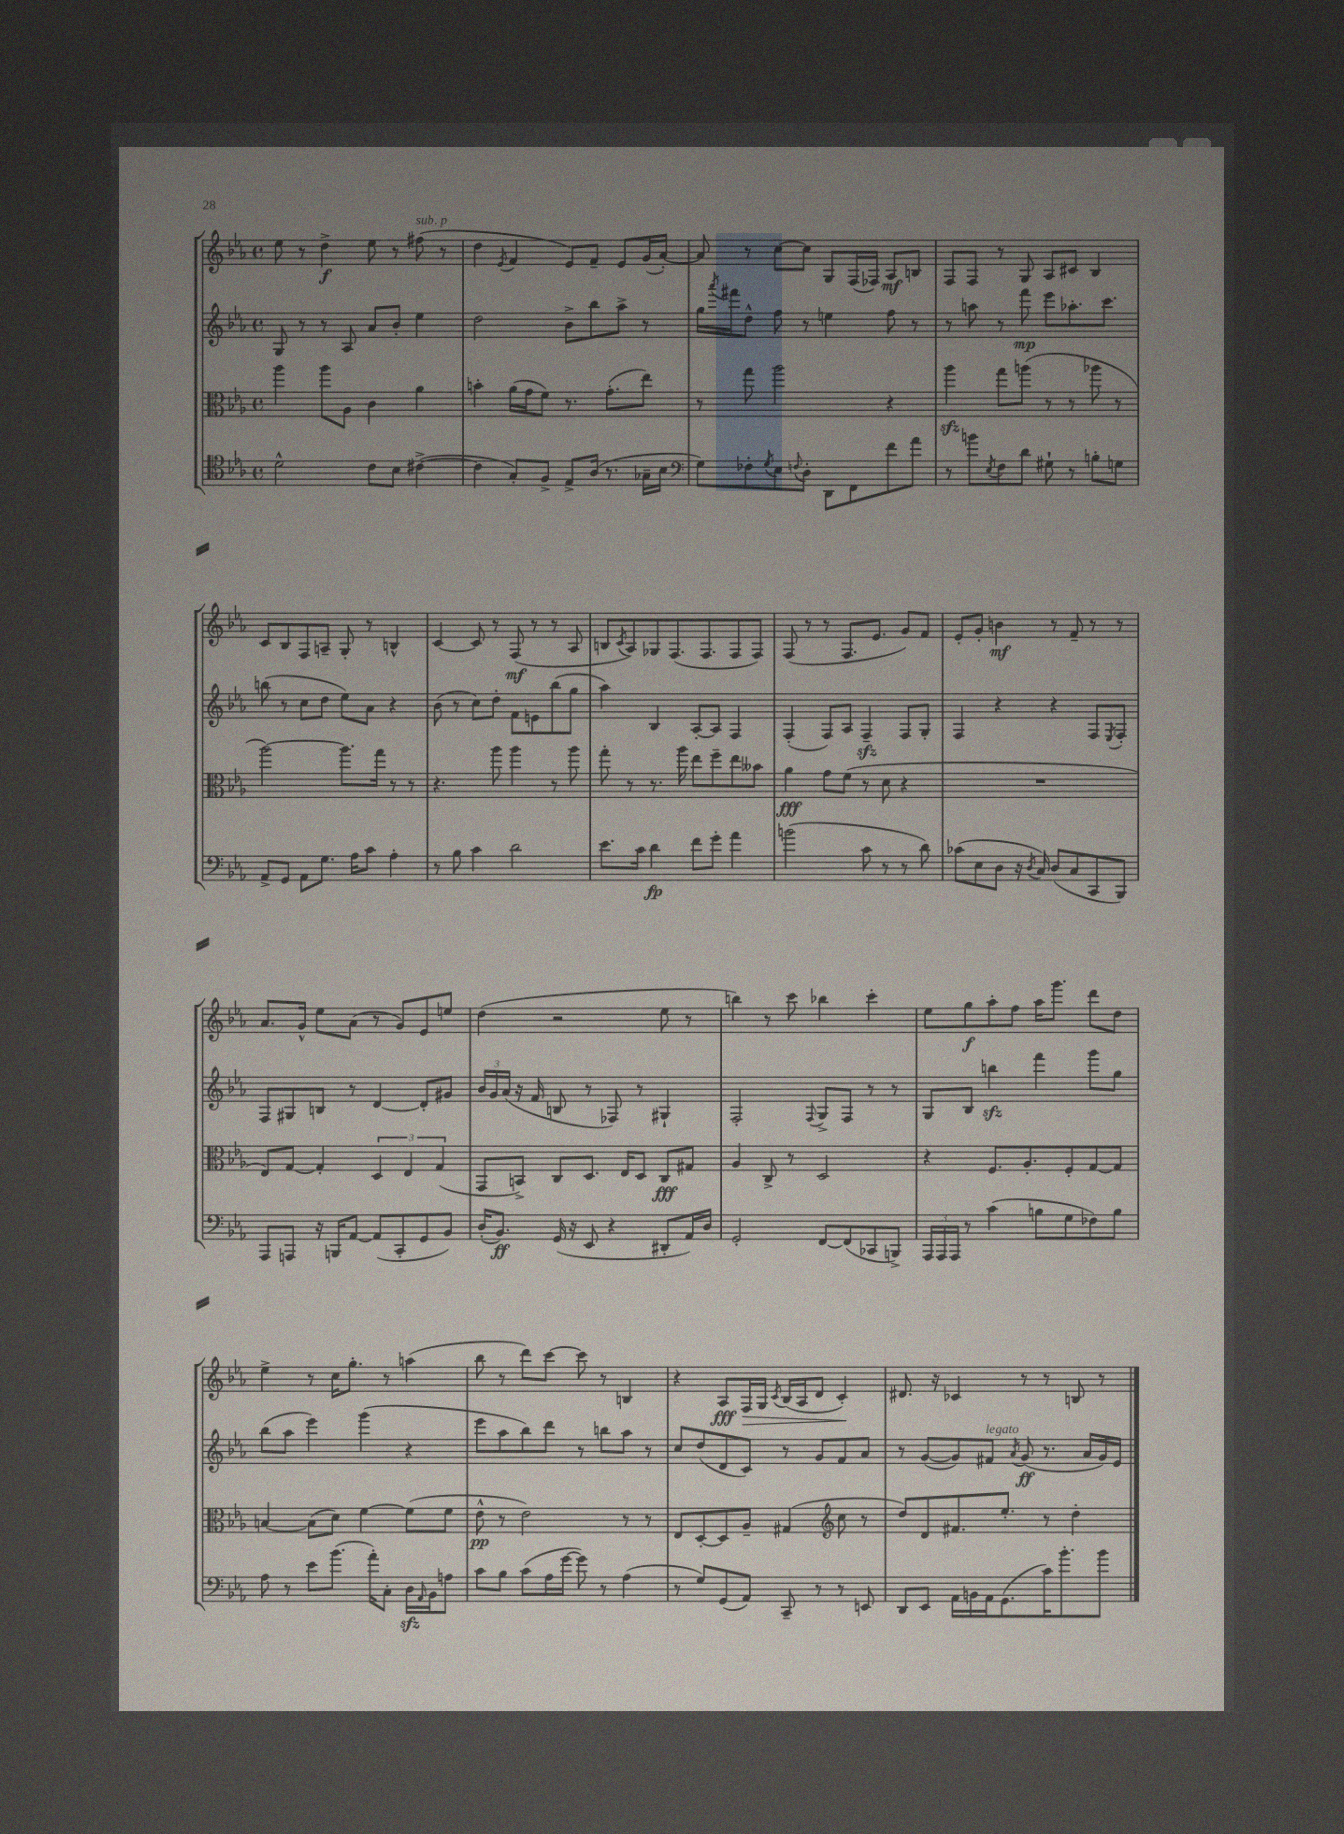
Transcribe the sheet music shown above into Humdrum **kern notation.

**kern	**dynam	**kern	**dynam	**kern	**dynam	**kern	**dynam
*part4	*part4	*part3	*part3	*part2	*part2	*part1	*part1
*staff4	*staff4	*staff3	*staff3	*staff2	*staff2	*staff1	*staff1
*clefC4	*	*clefC3	*	*clefG2	*	*clefG2	*
*k[b-e-a-]	*	*k[b-e-a-]	*	*k[b-e-a-]	*	*k[b-e-a-]	*
*M4/4	*	*M4/4	*	*M4/4	*	*M4/4	*
*met(c)	*	*met(c)	*	*met(c)	*	*met(c)	*
=12	=12	=12	=12	=12	=12	=12	=12
2d^^\	.	4aa-\	.	8G/	.	8ee-\	.
.	.	.	.	8r	.	8r	.
.	.	8aa-\L	.	8r	.	4dd^\	f
.	.	8A-\J	.	8A-/	.	.	.
8c\L	.	4c\	.	8a-/L	.	8ee-\	.
8B-\J	.	.	.	8b-'/J	.	8r	.
!	!	!	!	!	!	!LO:TX:a:i:t=sub. p	!
([4c#X^\	.	4a-\	.	4ee-\	.	(8ff#X\	.
.	.	.	.	.	.	8r	.
=13	=13	=13	=13	=13	=13	=13	=13
4c#\]	.	4bn'\	.	2dd\	.	4dd\	.
.	.	.	.	.	.	8qe-/	.
8G'/L)	.	(16a-\LL	.	.	.	4f/	.
.	.	16g\J	.	.	.	.	.
8F^/J	.	8f\J)	.	.	.	.	.
8E-^/L	.	8.r	.	8b-^\L	.	8e-/L)	.
(16A-/Jk	.	.	.	8bb-\	.	8f~/J	.
8.r	.	(8.g'\L	.	.	.	.	.
.	.	.	.	8aa-^\J	.	8e-/L	.
16G-X~\LL	.	8ee-\J)	.	8r	.	(16g/L	.
16B-\JJ	.	.	.	.	.	[16a-'/JJ)	.
=14	=14	=14	=14	=14	=14	=14	=14
*clefF4	*	*	*	*	*	*	*
8G\L)	.	8r	.	16gg\LL	.	8a-/]	.
.	.	.	.	8qaaa-/	.	.	.
.	.	.	.	16fff#X\J	.	.	.
8F-X'\	.	8gg\	.	8dd^^\J	.	8r	.
8qG/	.	.	.	.	.	.	.
8E-\	.	2aa-\	.	8ff\	.	[8cc\L	.
8qqFn/	.	.	.	.	.	.	.
8D'\J	.	.	.	8r	.	8cc\J]	.
8DD\L	.	.	.	4een\	.	8G/L	.
8FF\	.	.	.	.	.	(16F/L	.
.	.	.	.	.	.	16F-X/JJ)	.
8f\	.	4r	.	8ff\	.	8A-/L	mf
8a-\J	.	.	.	8r	.	8Bn/J	.
=15	=15	=15	=15	=15	=15	=15	=15
8r	.	4aa-zz\	.	8r	.	8F/L	.
8bn\L	.	.	.	8aan\	.	8F/J	.
8qE-/	.	.	.	.	.	.	.
8F\	.	8gg\L	.	8r	.	8r	.
8d\J	.	(8aan\J	.	8fff\	mp	8G/	.
8G#X`\	.	8r	.	8eee-\L	.	8A-/L	.
8r	.	8r	.	8.aa-X'\	.	8c#X/J	.
8Bn'\L	.	8aa-X\	.	.	.	4B-/	.
.	.	.	.	8.ccc\J	.	.	.
8Gn\J	.	8r	.	.	.	.	.
!!LO:LB:g=z
=16	=16	=16	=16	=16	=16	=16	=16
8AA-^/L	.	[2aa-\)	.	(8bbn\	.	8c/L	.
8GG/J	.	.	.	8r	.	8B-/	.
8AA-\L	.	.	.	8cc\L	.	8F/	.
8.G\J	.	.	.	8dd\J	.	8An~/J	.
.	.	8.aa-\L]	.	8ee-\L)	.	8G'/	.
16A-\KL	.	.	.	.	.	.	.
8c\J	.	.	.	8a-\J	.	8r	.
.	.	16gg\Jk	.	.	.	.	.
4A-'\	.	8r	.	4r	.	4Bn^^/	.
.	.	8r	.	.	.	.	.
=17	=17	=17	=17	=17	=17	=17	=17
8r	.	4.r	.	(8b-\	.	[4c/	.
8B-\	.	.	.	8r	.	.	.
4c\	.	.	.	8cc\L)	.	8c/]	.
.	.	8aa-\	.	8dd'\J	.	8r	.
2d\	.	4aa-\	.	8f\L	.	(8F/	mf
.	.	.	.	8en\	.	8r	.
.	.	8r	.	(8bb-\	.	8r	.
.	.	8aa-\	.	8gg\J	.	8A-/	.
=18	=18	=18	=18	=18	=18	=18	=18
8.e-\L	.	8gg'\	.	4aa-\)	.	8Bn/L	.
.	.	.	.	.	.	8qc/	.
.	.	8r	.	.	.	8A-/)	.
16c\Jk	.	.	.	.	.	.	.
4d\	fp	8.r	.	4B-/	.	8G-X/	.
.	.	.	.	.	.	(8.F/	.
.	.	16aa-\	.	.	.	.	.
8f\L	.	8ee-\L	.	[8A-'/L	.	.	.
.	.	.	.	.	.	8.F/	.
8g'\J	.	8ff~\	.	8A-/J]	.	.	.
4a-\	.	8ee-\	.	4F/	.	8F/	.
.	.	8b--X\J	.	.	.	8F/J)	.
=19	=19	=19	=19	=19	=19	=19	=19
(2bn\	.	4a-\	fff	(4F'/	.	(8F/	.
.	.	.	.	.	.	8r	.
.	.	8g\L	.	8F/L)	.	8r	.
.	.	(8f\J	.	8A-/J	.	8.F/L	.
8c\	.	8r	.	4Fzz~/	.	.	.
.	.	.	.	.	.	8.e-/J	.
8r	.	8d\	.	.	.	.	.
8r	.	4r	.	8F/L	.	8g/L)	.
8d\)	.	.	.	8G'/J	.	8f/J	.
=20	=20	=20	=20	=20	=20	=20	=20
(8c-X\L	.	1r	.	4F/	.	8e-'/L	.
8E-\	.	.	.	.	.	8g'/J	.
8D\J	.	.	.	4r	.	4bn\	mf
16r	.	.	.	.	.	.	.
8qD/	.	.	.	.	.	.	.
16C/)	.	.	.	.	.	.	.
(8D/L	.	.	.	4r	.	8r	.
8C/	.	.	.	.	.	8f~/	.
8CC/	.	.	.	8F/L	.	8r	.
.	.	.	.	8qE-/	.	.	.
8BBB-/J)	.	.	.	8F'/J	.	8r	.
!!LO:LB:g=z
=21	=21	=21	=21	=21	=21	=21	=21
8AAA-/L	.	8E-/L)	.	8F/L	.	8.a-/L	.
8AAAn/J	.	[8G/J	.	8G#X/	.	.	.
.	.	.	.	.	.	16g^^/Jk	.
16r	.	4G'/]	.	8Bn/J	.	8ee-\L	.
16BBBn/KL	.	.	.	.	.	.	.
[8AA-/J	.	.	.	8r	.	(8a-\J	.
(8AA-/L]	.	6D/	.	[4d/	.	8r	.
8CC'/	.	.	.	.	.	8g/L)	.
.	.	6E-/	.	.	.	.	.
8GG/	.	.	.	8d'/L]	.	8e-/	.
.	.	(6G/	.	.	.	.	.
8BB-/J)	.	.	.	8g#X/J	.	8een/J	.
=22	=22	=22	=22	=22	=22	=22	=22
(16D'/KL	.	8GG/L	.	24b-/LL	.	(4dd\	.
.	.	.	.	24g/	.	.	.
8.BB-/J)	ff	.	.	.	.	.	.
.	.	.	.	(24a-/JJ	.	.	.
.	.	8BBn^/J)	.	16r	.	.	.
.	.	.	.	16f/	.	.	.
(16GG/	.	8C/L	.	8Bn/	.	2r	.
16r	.	.	.	.	.	.	.
8EE-/	.	8.D/J	.	8r	.	.	.
4r	.	.	.	8F-X/)	.	.	.
.	.	16E-/KL	.	.	.	.	.
.	.	8D/J	.	8r	.	.	.
8DD#X'/L	.	8C/L	fff	4G#X`/	.	8ee-\	.
16AA-/L)	.	8G#X/J	.	.	.	8r	.
16D/JJ	.	.	.	.	.	.	.
=23	=23	=23	=23	=23	=23	=23	=23
2GG'/	.	4A-/	.	2F'/	.	4bbn\)	.
.	.	8C^/	.	.	.	8r	.
.	.	8r	.	.	.	8ccc\	.
.	.	.	.	8qqF/	.	.	.
[8FF/L	.	2D/	.	8G^/L	.	4bb-X\	.
(8FF/]	.	.	.	8F/J	.	.	.
8CC-X/	.	.	.	8r	.	4ccc'\	.
8BBBn^/J)	.	.	.	8r	.	.	.
=24	=24	=24	=24	=24	=24	=24	=24
24AAA-/LL	.	4r	.	8G/L	.	8ee-\L	.
24AAA-/	.	.	.	.	.	.	.
24AAA-/JJ	.	.	.	.	.	.	.
8r	.	.	.	8B-/J	.	8gg\	f
(4c\	.	8.F/L	.	4bbnzz\	.	8aa-'\	.
.	.	.	.	.	.	8ff\J	.
.	.	8.A-'/	.	.	.	.	.
8Bn\L	.	.	.	4fff\	.	16aa-\KL	.
.	.	.	.	.	.	8.ggg\J	.
8G\	.	8F'/	.	.	.	.	.
8F-X\)	.	[8G/	.	8ggg\L	.	8ddd\L	.
8B\J	.	8G/J]	.	8gg\J	.	8dd\J	.
!!LO:LB:g=z
=25	=25	=25	=25	=25	=25	=25	=25
8A-\	.	[4Bn/	.	(8bb-\L	.	4ee-^\	.
8r	.	.	.	8aa-\J	.	.	.
8e-\L	.	(8B\L]	.	4eee-\)	.	8r	.
(8.b-\J	.	8d\J)	.	.	.	16cc\KL	.
.	.	.	.	.	.	8.gg'\J	.
.	.	[4f\	.	(4ggg\	.	.	.
16a-'\KL)	.	.	.	.	.	.	.
8C'\J	.	.	.	.	.	8r	.
16Dzz\LL	.	(8f\L]	.	4r	.	(4aan\	.
16qqAA-/	.	.	.	.	.	.	.
16BB-\J	.	.	.	.	.	.	.
8An\J	.	8f\J	.	.	.	.	.
=26	=26	=26	=26	=26	=26	=26	=26
8c\L	.	8e-^^\	pp	8eee-\L	.	8bb-\	.
8B-\J	.	8r	.	8aa-\	.	8r	.
(8c\L	.	2e-\)	.	8bb-\)	.	8ddd\L)	.
16A-\L	.	.	.	8ddd\J	.	[8ccc\J	.
[16g\JJ	.	.	.	.	.	.	.
8g\])	.	.	.	8r	.	8ccc\]	.
8r	.	.	.	8bbn\L	.	8r	.
(4A-\	.	8r	.	8aa-\J	.	4Bn/	.
.	.	8r	.	8r	.	.	.
=27	=27	=27	=27	=27	=27	=27	=27
8r	.	8E-/L	.	8cc/L	.	4r	.
8G/L)	.	[8D'/	.	(8dd/	.	.	.
(8GG/	.	8D/]	.	8d/	.	8A-/L	fff
!	!	!	!	!	!	!	!LO:HP:b
8AA-/J)	.	8A-~/J	.	8c/J)	.	16F/L	>
.	.	.	.	.	.	16G/JJ	.
.	.	.	.	.	.	8qc/	.
8CC~/	.	(4G#X/	.	8r	.	(16B-/LL	.
.	.	.	.	.	.	16A-/J	.
8r	.	.	.	8g/L	.	8d/J	.
*	*	*clefG2	*	*	*	*	*
8r	.	8cc\	.	8f/	.	4c'/)	.
8EEn/	.	8r	.	8a-/J	.	.	.
.	.	.	.	.	.	.	]
=28	=28	=28	=28	=28	=28	=28	=28
8DD/L	.	8dd/L)	.	8r	.	8.d#X/	.
8EE-/J	.	8d/	.	([8g/L	.	.	.
.	.	.	.	.	.	16r	.
16AA-\LL	.	8.f#X/	.	8g/])	.	4c-X/	.
16BBn\	.	.	.	.	.	.	.
!	!	!	!	!LO:TX:a:i:t=legato	!	!	!
16AA-\J	.	.	.	8f#X/J	.	.	.
(8.GG\	.	8.ee-'/J	.	.	.	.	.
.	.	.	.	8qa-/	.	.	.
.	.	.	.	(8g/	ff	8r	.
16c\K)	.	8r	.	8.r	.	8r	.
8.b-'\	.	.	.	.	.	.	.
.	.	4dd'\	.	.	.	8Bn/	.
.	.	.	.	16a-/LL	.	.	.
8b-\J	.	.	.	16g/)	.	8r	.
.	.	.	.	16e-/JJ	.	.	.
==	==	==	==	==	==	==	==
*-	*-	*-	*-	*-	*-	*-	*-
